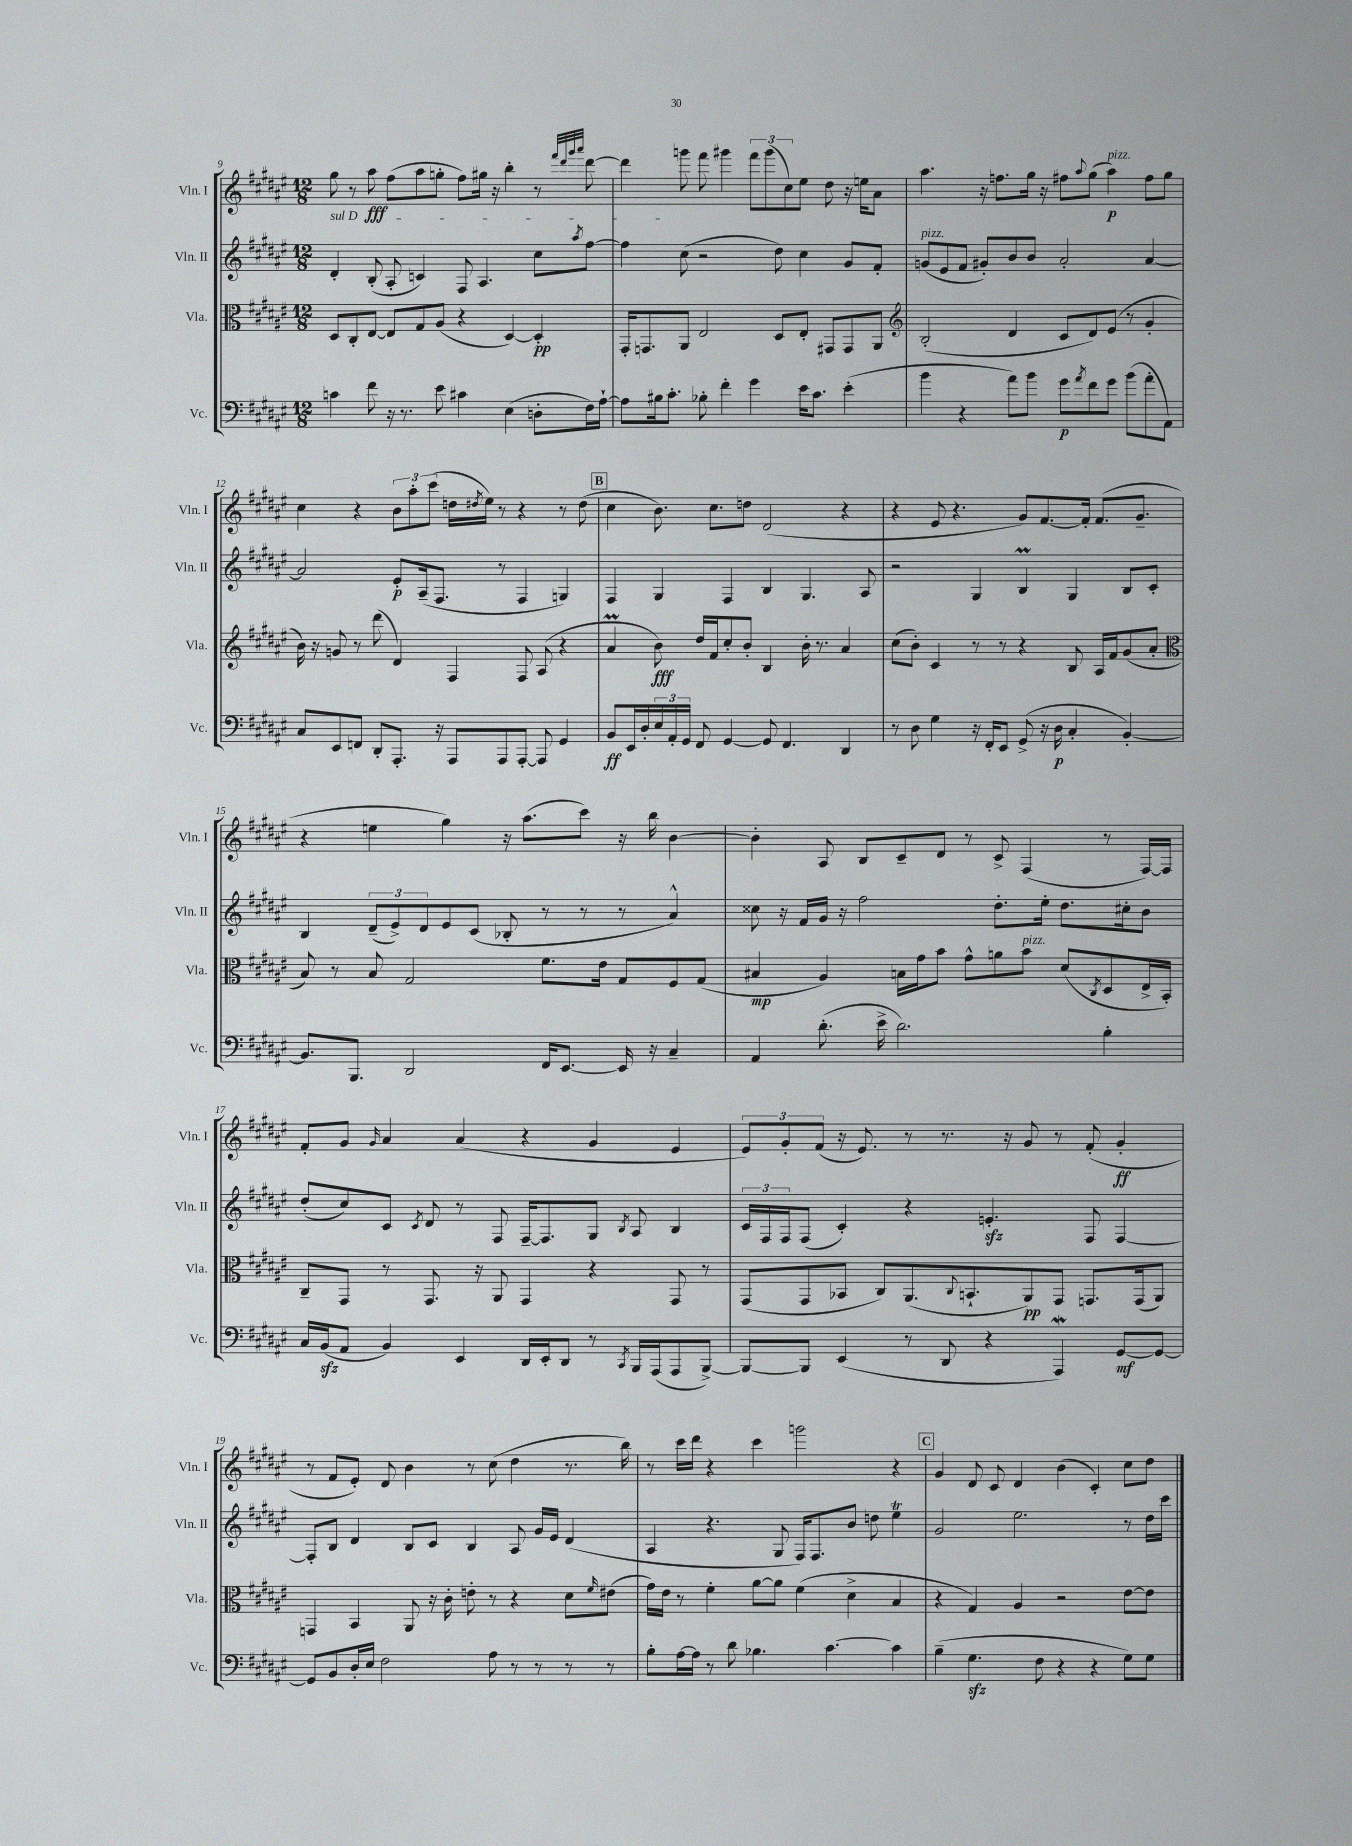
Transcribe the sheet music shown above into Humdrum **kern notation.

**kern	**kern	**kern	**kern
*staff4	*staff3	*staff2	*staff1
*clefF4	*clefC3	*clefG2	*clefG2
*k[f#c#g#d#a#e#]	*k[f#c#g#d#a#e#]	*k[f#c#g#d#a#e#]	*k[f#c#g#d#a#e#]
*M12/8	*M12/8	*M12/8	*M12/8
4c\	8D#/L	4d#'/	8gg#\
.	8C#'/	.	8r
8f#\	[8E#/J	(8B'/	8aa#\
16r	8E#/]L	8A#'/	(8ff#\L
8.r	.	.	.
.	8G#/	4c/)	8aa#\
8e#\	(8A#/J	.	8gg'\J
4c#\	4r	8F#/	8ff#\L)
.	.	4.A#/	16gg#\Jk
.	.	.	16r
(4E#\	[4D#/)	.	4bb'\
8D'\L	4D#'/]	8cc#\L	8r
.	.	.	32qqfff#/LLL
.	.	.	32qqddd#/
.	.	.	32qqggg#/
.	.	8qaa#/	32qqaaa#/JJJ
16F#\L)	.	[8ff#\J	[8ddd#\
[16A#`\JJ	.	.	.
=	=	=	=
8A#\]L	16GG#'/LK	4ff#\]	4ddd#\]
.	8.GG/	.	.
16B#\k	.	.	.
8.c#'\J	.	.	.
.	8AA#/J	(8cc#\	8ggg\
8B-'\	2E#/	2r	8fff#\
4f#'\	.	.	4ggg#\
4g#\	.	.	12fff#\L
.	.	.	(12ggg#\
.	8D#/L	8dd#\)	.
.	.	.	12cc#\)
16e#\LK	8E#'/J	4cc#\	8ee#\J
8.c#\J	.	.	.
.	8GG#/L	.	8dd#\
(4e#'\	8GG#/	8g#/L	16r
.	.	.	16ee\LK
.	8AA#/J	8f#'/J	8a#\J
=	=	=	=
*	*clefG2	*	*
4b\	(2B'/	(8g/L	4.aa#\
.	.	8e#/	.
4r	.	8f#/J	.
.	.	8g#'/L)	16r
.	.	.	8.ff\L
8a#\L)	4d#/	8b/	.
8b\J	.	8b/J	16gg#\Jk
.	.	.	16r
8g#\L	8c#/L	2a#'/	8ff#\L
8qa#/	.	.	8qqaa#/
8f#\	8d#/)	.	(8gg#\J
8g#\J	(8e#/J	.	4aa#\)
(8b\L	8r	.	.
8a#'\	4g#'/	[4a#/	8ff#\L
8AA#\J)	.	.	8gg#\J
=	=	=	=
8C#/L	16b\)	2a#/]	4cc#\
.	16r	.	.
8EE#/	8g/	.	.
8FF/J	8r	.	4r
8DD#'/L	(8ddd#\	.	.
8.AAA#'/J	4d#/)	8e#'/L	12b\L
.	.	.	12aa#'\
.	.	(16A#~/k	.
.	.	.	(12ccc#\J
16r	.	8.F#/J	.
8AAA#/L	4F#/	.	16dd\LL
.	.	.	8qdd#/
.	.	.	16ee#\JJ)
8AAA#/	.	8r	8r
[8AAA#'/J	8F#/	4F#/	4r
8AAA#/]	(8A#/	.	.
4GG#/	4r	4G/)	8r
.	.	.	(8dd#\
=	=	=	=
8BB/L	4a#/	4F#/	4cc#\
16EE#/L	.	.	.
16D#'/	.	.	.
24E#/	8b\)	4G#/	8.b\)
24AA#'/	.	.	.
24GG#/JJ	.	.	.
8FF#/	16dd#/LL	.	.
.	16f#/J	.	8.cc#\L
[4GG#/	8cc#'/	4F#/	.
.	8b'/J	.	8dd\J
8GG#/]	4B/	4B/	(2d#/
4.FF#/	.	.	.
.	16b'\	4.G#/	.
.	8.r	.	.
4DD#/	4a#/	.	4r
.	.	8A#/	.
=	=	=	=
8r	(8cc#\L	2r	4r
8D#\	8b'\J)	.	.
4G#\	4c#/	.	8e#/
.	.	.	4.r
16r	8r	4G#/	.
16FF#'/LK	.	.	.
8EE#/J	8r	.	.
(8GG#^/	4r	4B/	8g#/L)
16r	.	.	[8.f#/
16D#\	.	.	.
4C#'/	8B/	4G#/	.
.	.	.	16f#'/]Jk
.	16A#/LL	.	(8.f#/L
.	16f#/J	.	.
[4BB'/)	(8g#/	8B/L	.
.	.	.	8.g#~/J
.	8a#'/J	8c#'/J	.
=	=	=	=
*	*clefC3	*	*
8.BB/]L	8B/)	4B/	4r
.	8r	.	.
8.BBB/J	.	.	.
.	8B/	(12d#~/L	4ee\
.	.	12e#^/)	.
2DD#/	2G#/	.	.
.	.	12d#/	.
.	.	8e#/	4gg#\)
.	.	(8c#/J	.
.	.	8B-'/	16r
.	.	.	(8.aa#\L
16FF#/LK	8.f#\L	8r	.
[8.EE#/J	.	.	.
.	.	8r	8ccc#\J)
.	16e#\Jk	.	.
16EE#/]	8G#/L	8r	16r
16r	.	.	16bb\
4C#~/	8F#/	4a#^^/)	[4b\
.	(8G#/J	.	.
=	=	=	=
4AA#/	4B#/	8cc##\	4b'\]
.	.	16r	.
.	.	16f#/LL	.
(8.d#'\	4A#/)	16g#/JJ	8A#/
.	.	16r	.
.	.	2ff#\	8B/L
16e#^\	.	.	.
2.d#\)	16B\LL	.	8c#~/
.	16g#\J	.	.
.	8b\J	.	8d#/J
.	8g#^^\L	.	8r
.	8a\	8.dd#'\L	8c#^/
.	8b\J	.	(4F#/
.	.	16ee#'\Jk	.
.	(8d#/L	8.dd#\L	.
.	8qC#/	.	.
4B'\	8D#/	.	8r
.	.	16cc#'\k	.
.	16E#^/L	8b\J	[16F#/LL)
.	16BB'/JJ)	.	16F#/]JJ
=	=	=	=
16C#/LL	8C#~/L	(8dd#'/L	8f#'/L
(16BB/J	.	.	.
8AA#/J	8GG#/J	8cc#/)	8g#/J
.	.	.	16qqg#/
4BB/)	8r	8c#/J	4a#/
.	.	8qc#/	.
.	8.GG#/	8d#/	.
4EE#/	.	8r	(4a#/
.	16r	.	.
.	8AA#/	8F#/	.
16DD#/LL	4GG#/	[16F#~/LK	4r
16EE#'/J	.	8.F#/]	.
8DD#/J	.	.	.
8r	4r	8G#/J	4g#/
8qCC#/	.	8qB/	.
16BBB/LL	.	8A#/	.
(16AAA#/J	.	.	.
8AAA#/	8GG#/	4B/	4e#/
[8BBB^/J)	8r	.	.
=	=	=	=
8BBB/_L	(8GG#/L	24c#/LL	12e#/L)
.	.	24F#/	.
.	.	24F#/J	12g#'/
8BBB/]J	8GG#/	(8F#/J	.
.	.	.	(12f#/J
(4EE#/	8BB-/J	4c#'/)	16r
.	.	.	8.e#/)
.	8C#/L)	.	.
8r	(8.AA#/	4r	8r
8DD#/	.	.	8.r
.	8qqC#/	.	.
.	8.BB`/	.	.
4r	.	4.e'/	.
.	.	.	16r
.	8AA#/)	.	8g#/
4AAA#/)	8GG#/J	.	8r
.	8.GG/L	8F#/	(8f#'/
[8GG#/L	.	[4F#/	4g#'/
.	(16GG/k	.	.
8GG#/_J	8AA#/J)	.	.
=	=	=	=
8GG#/]L	4GG/	8F#'/]L	8r
8BB/	.	8B/J	8f#/L
16D#'/L	4BB/	4d#/	8e#'/J)
16E#/JJ	.	.	.
2F#\	.	.	8d#/
.	8AA#/	8B/L	4b\
.	16r	8c#/J	.
.	16c#'\	.	.
.	8e'\	4B/	8r
8A#\	8r	.	(8cc#\
8r	4r	8A#/	4dd#\
8r	.	16g#/LL	.
.	.	16e#/JJ	.
8r	8d#\L	(4d#/	8.r
.	16qqf#/	.	.
8r	(8e#\J	.	.
.	.	.	16bb\)
=	=	=	=
8B'\L	16g#\LL)	4A#/	8r
.	16e#\JJ	.	.
[16A#\L	8r	.	16ccc#\LL
16A#\]JJ	.	.	16ddd#\JJ
8r	4f#'\	4.r	4r
8d#\	.	.	.
4.B-\	[8a#\L	.	4ccc#\
.	8a#\]J	8G#/	.
.	(4f#\	16F#/LK)	2ggg\
.	.	8.F#/	.
[4.c#\	.	.	.
.	4d#^\	8b/J	.
.	.	8dd\	.
4c#\]	4B/	4ee#\	4r
=	=	=	=
(4B~\	4r	2g#/	4g#/
4.G#\	4G#/)	.	8d#/
.	.	.	8c#/
.	4A#/	2.ee#\	4d#/
8F#\	.	.	.
4r	2r	.	(4b\
4r	.	.	4c#'/)
8G#\L)	[8e#\L	8r	8cc#\L
8G#\J	8e#\]J	16dd#\LL	8dd#\J
.	.	16ccc#\JJ	.
==	==	==	==
*-	*-	*-	*-
